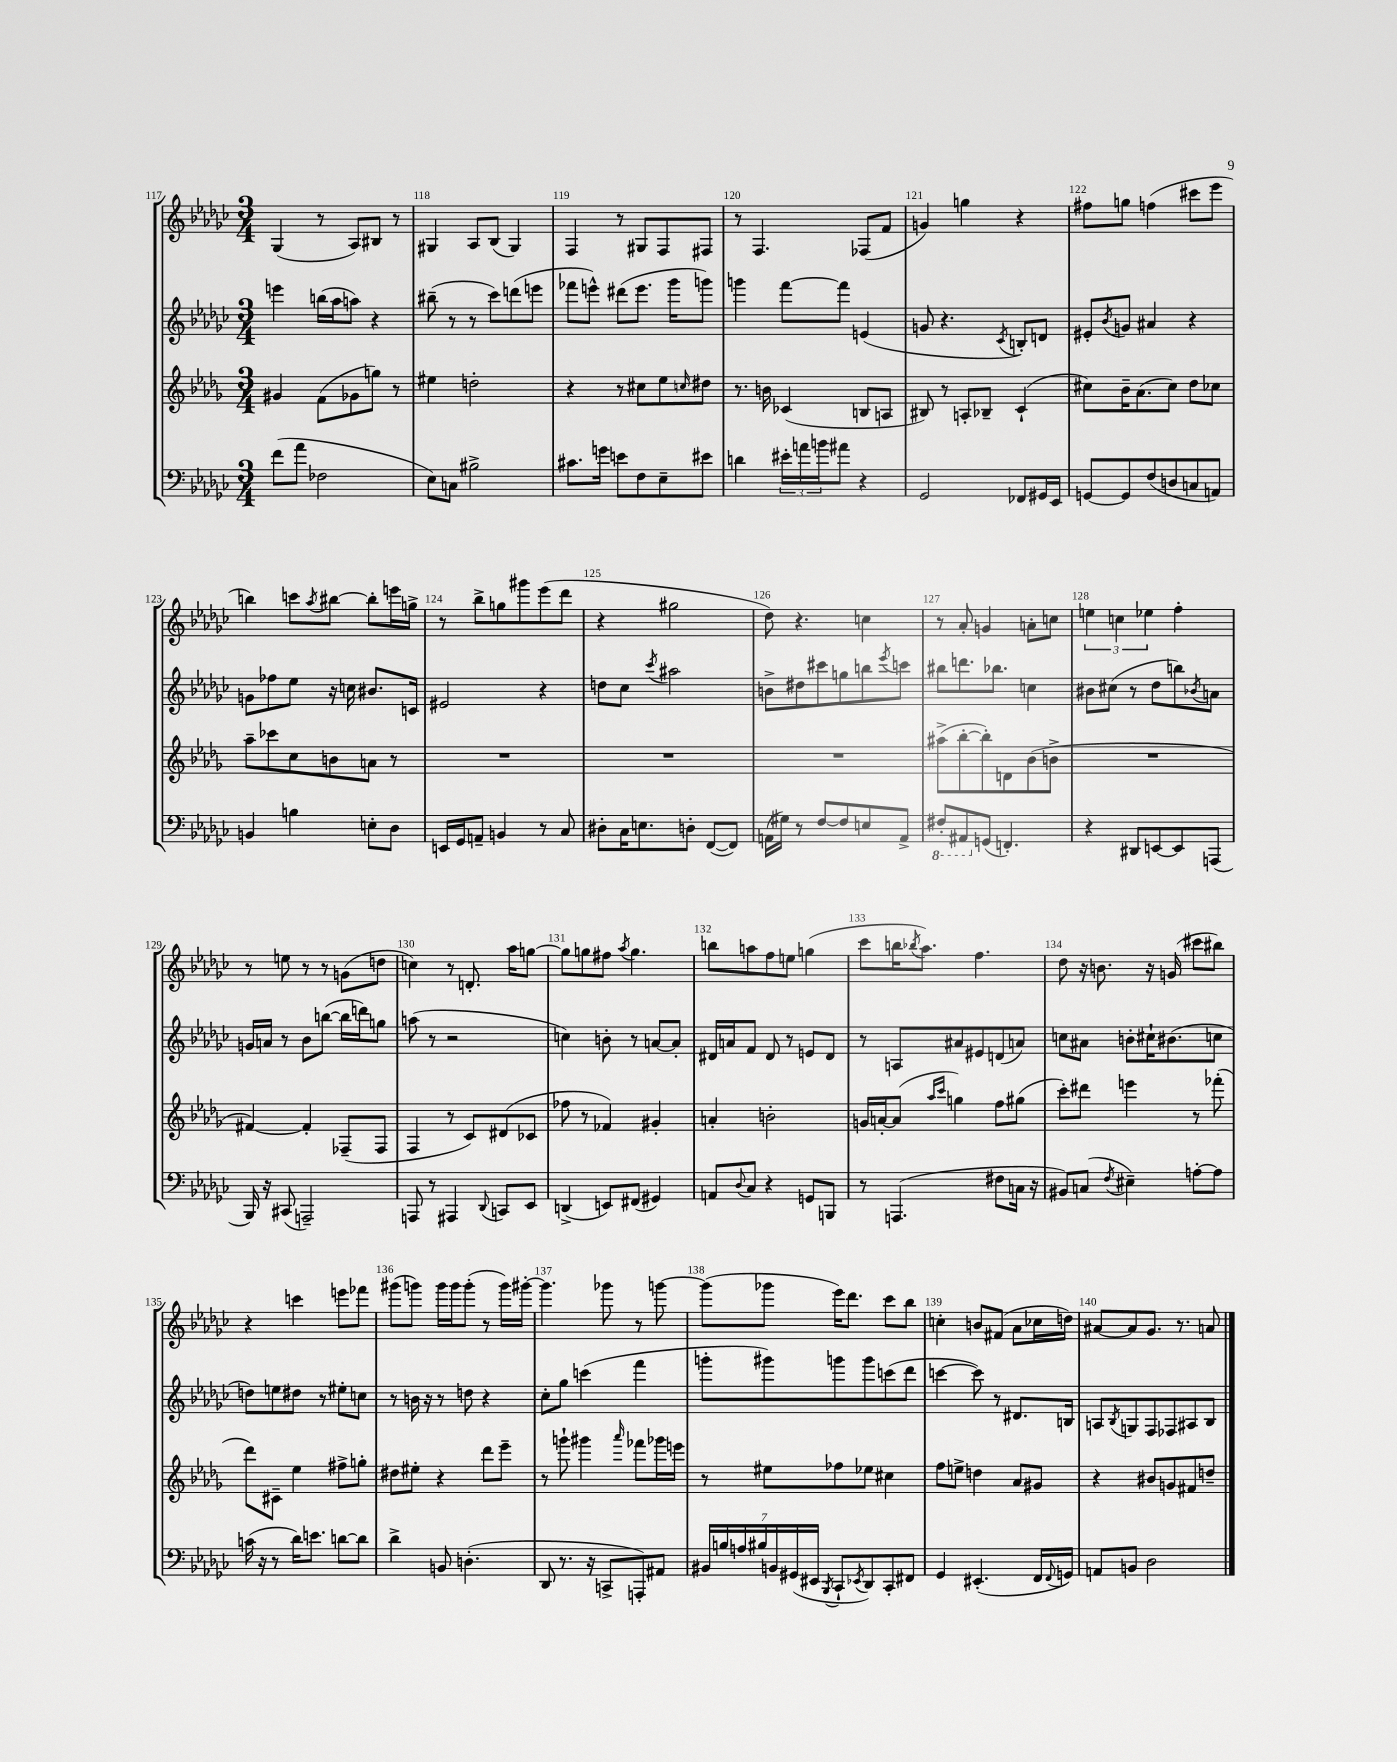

**kern	**kern	**kern	**kern
*part4	*part3	*part2	*part1
*staff4	*staff3	*staff2	*staff1
*clefF4	*clefG2	*clefG2	*clefG2
*k[b-e-a-d-g-c-]	*k[b-e-a-d-g-]	*k[b-e-a-d-g-c-]	*k[b-e-a-d-g-c-]
*M3/4	*M3/4	*M3/4	*M3/4
=117	=117	=117	=117
(8f\L	4g#X/	4eeen\	(4G-/
8a-\J	.	.	.
2F-X\	(8f\L	(16bbn\LL	8r
.	.	16aa-\J	.
.	8g-X\	8aan\J)	8A-/L)
.	8ggn\J)	4r	8B#X/J
.	8r	.	8r
=118	=118	=118	=118
8E-\L)	4ee#X\	(8bb#X~\	4G#X/
8Cn\J	.	8r	.
2B#X^\	2ddn'\	8r	8A-/L
.	.	8ccc-\L)	(8B-/J
.	.	(8dddn\	4G#/)
.	.	8eeen\J	.
=119	=119	=119	=119
8.c#X\L	4r	8fff-X\L	4F/
.	.	8eeen^^\J)	.
16gn\Jk	.	.	.
8en\L	8r	(8ddd#X\L	8r
8F\	8cc#X\L	8.eee\J	8G#X/L
8E-~\	8ee-\	.	8F/
.	.	16ggg-\KL	.
.	16qqccn/	.	.
8e#X\J	8dd#X\J	8gggn\J)	8F#X/J
=120	=120	=120	=120
4dn\	8.r	4gggn\	8r
.	.	.	4.F/
.	16bn\	.	.
24e#X'\LL	(4c-X/	[8fff\L	.
24an\	.	.	.
24bn\J	.	.	.
8a#X\J	.	8fff\J]	.
4r	8Bn/L	(4en/	(8F-X/L
.	8An/J	.	8f/J
=121	=121	=121	=121
2GG-/	8B#X/)	8gn/	4gn/)
.	8r	4.r	.
.	8An'/L	.	4ggn\
.	8B-X~/J	.	.
.	.	8qc-/	.
8FF-X/L	(4c`/	8Bn'/L)	4r
16GG#X/L	.	8dn/J	.
16EE-/JJ	.	.	.
=122	=122	=122	=122
[8GGn/L	8cc#X\L)	8e#X'/L	8ff#X\L
.	.	8qb-/	.
8GG/]	16b-~\K	8gn/J	8ggn\J
.	(8.a-\	.	.
(8F/	.	4a#X/	(4ffn\
8Dn/	8cc#\J)	.	.
8Cn/	8dd-\L	4r	8ccc#X\L
8AAn/J)	8cc-X\J	.	8eee-\J
!!LO:LB:g=z
=123	=123	=123	=123
4BBn/	8aa-~\L	8gn\L	4bbn\)
.	8ccc-X\	8ff-X\	.
4Bn\	8cc\	8ee-\J	8cccn\L
.	.	.	8qaa-/
.	8bn\	16r	[8bb#X\J
.	.	16ccn\	.
8En'\L	8an\J	8.b#X/L	8bb#'\L]
8D-\J	8r	.	16eeen\L
.	.	16cn/Jk	16ggn^\JJ
=124	=124	=124	=124
16EEn/LL	2.r	2e#X/	8r
16GG-/J	.	.	.
8AAn~/J	.	.	8bb-^\L
4BBn/	.	.	8ggn\
.	.	.	8ggg#X\
8r	.	4r	(8eee-\
8C-/	.	.	8ddd-\J
=125	=125	=125	=125
8D#X'\L	2.r	8ddn\L	4r
16C-\K	.	8cc-\J	.
8.En\	.	.	.
.	.	8qccc-/	.
.	.	2aa#X\	2gg#X\
8Dn'\J	.	.	.
([8FF/L	.	.	.
8FF/J])	.	.	.
=126	=126	=126	=126
(16AAn\LL	2.r	8bn^\L	8dd-\)
16G#X\JJ)	.	.	.
8r	.	8dd#X\	4.r
[8F/L	.	8ccc#X\	.
8F/]	.	8ggn\	.
8En/	.	8bbn\	4ccn\
.	.	8qeee-/	.
8AA^/J	.	8cccn\J	.
=127	=127	=127	=127
*8ba	*	*	*
8FF#X'/L	(8aa#X^\L	8bb#X\L	8r
8AAA#X/	[8bb-'\	8.dddn\	8a-'/
*X8ba	*	*	*
(8GGn/J	8bb-'\])	.	4gn/
.	.	8.bb-X\J	.
4.FFn'/)	8dn\	.	.
.	(8b-\	4ccn\	8an'\L
.	8bn^\J	.	8ccn\J
=128	=128	=128	=128
4r	2.r	8b#X\L	6een\
.	.	(8cc#X\J	.
.	.	.	6ccn\
8DD#X/L	.	8r	.
.	.	.	6ee-X\
[8EEn/	.	8dd-\L	.
8EE/]	.	8bbn\)	4ff'\
.	.	8qb-X/	.
(8AAAn/J	.	8an\J	.
!!LO:LB:g=z
=129	=129	=129	=129
16BBB-/)	[4f#X/)	16gn/LL	8r
16r	.	16an/JJ	.
(8CC#X/	.	8r	8een\
2AAAn~/)	4f#'/]	8b-\L	8r
.	.	([8bbn\J	8r
.	(8F-X~/L	16bb\LL]	(8gn\L
.	.	16dddn\J)	.
.	8F-/J	8ggn\J	8ddn\J
=130	=130	=130	=130
8AAAn/	4F/	(8aan\	4ccn\)
8r	.	8r	.
4AAA#X/	8r	2r	8r
.	8c/L)	.	8.dn'/
8qqDD-/	.	.	.
8CCn/L	(8d#X/	.	.
.	.	.	16aa-\KL
8EE-/J	8c-X/J	.	[8ggn\J
=131	=131	=131	=131
(4DDn^/	8ff-X\	4ccn\)	8gg\L]
.	8r	.	8ggn\
8EEn/L)	4f-X/)	8bn'\	8ff#X\J
.	.	.	8qaa-/
(8FF#X/J	.	8r	4.gg\
4GG#X/)	4g#X'/	[8an/L	.
.	.	8a'/J]	.
=132	=132	=132	=132
8AAn/L	4an'/	16d#X/LL	8bbn\L
.	.	16an/J	.
8qqD-/	.	.	.
8C-/J	.	8f/J	8aan\
4r	2bn'\	8d#/	8ff\
.	.	8r	8een\J
8GGn/L	.	8en/L	(4ggn\
8BBBn/J	.	8d#/J	.
=133	=133	=133	=133
8r	16gn/LL	8r	8ccc-\L
.	[16an'/J	.	.
(4.AAAn/	(8a/J]	8An/L	16bbn\K
.	.	.	8qbb-X/
.	.	.	8.aa-\J)
.	16qqaa-/LL	.	.
.	16qqccc/JJ	.	.
.	4ggn\)	8a#X/	.
.	.	8e#X/	4.ff\
8F#X\L	8ff\L	(8dn/	.
16Cn\Jk	(8gg#X\J	8an/J)	.
16r	.	.	.
=134	=134	=134	=134
8BB#X/L)	8ccc'\L)	8ccn\L	8dd-\
(8Cn/J	8ddd#X\J	8a#X\J	16r
.	.	.	8.bn\
8qF/	.	.	.
4E#X~\)	4eeen\	8bn'\L	.
.	.	16cc#X`\K	16r
.	.	(8.b#X\	(16gn/
[8An'\L	8r	.	8ccc#X\L
8A\J]	(8fff-X'\	8ccn\J	8bb#X\J)
!!LO:LB:g=z
=135	=135	=135	=135
(16cn\	8ddd-\L)	8ddn\L)	4r
16r	.	.	.
8r	8c#X~\J	8een\	.
16d-\KL)	4ee-\	8dd#X\J	4cccn\
8.en\J	.	.	.
.	.	8r	.
[8dn\L	8ff#X^\L	8ee#X'\L	8eeen\L
8d\J]	8ggn'\J	8ccn\J	8fff-X\J
=136	=136	=136	=136
4d-^\	8dd#X\L	8r	(8ggg#X\L
.	8ee#X'\J	16bn\	8gggn\J)
.	.	16r	.
8BBn/	4r	8r	16ggg\LL
.	.	.	16ggg\J
(4.Dn'\	.	8ddn\	(8ggg'\J
.	8ddd-\L	4r	8r
.	8eee-~\J	.	16ggg\LL)
.	.	.	[16ggg#X'\JJ
=137	=137	=137	=137
8DD-/	8r	8cc-'\L	4.ggg#\]
8.r	8gggn`\	8gg-\J	.
.	4ggg#X\	(4cccn\	.
16r	.	.	.
8CCn^/L	.	.	8ggg-X\
.	16qqaaa-/	.	.
8AAAn'/)	8fff-X\L	4fff\	8r
8AA#X/J	16ggg-X\L	.	[8gggn\
.	16eeen\JJ	.	.
=138	=138	=138	=138
28BB#X/LL	8r	8gggn'\L	(8ggg\L]
28Bn/	.	.	.
28An/	.	.	.
28B#X/	.	.	.
.	8ee#X\L	8ggg#X\)	8ggg-X\J
28BBn/	.	.	.
(28GG#X/	.	.	.
28EE#X/JJ	.	.	.
8qBBB-/	.	.	.
8CC-`/L	8ff-X\	8gggn\	16eee-\KL)
.	.	.	8.ddd-\J
8qEE-X/	.	.	.
8DD-/)	8ee-X\J	8ggg\	.
8CC-'/	4cc#X\	(8cccn\	8ccc-\L
8FF#X/J	.	8ddd-\J	8bb-\J
=139	=139	=139	=139
4GG-/	8ff\L	[4cccn\	4ccn'\
.	8een^\J	.	.
(4.EE#X'/	4ddn\	8ccc\])	8bn/L
.	.	8r	(8f#X/J
.	8a-/L	8.d#X/L	8a-\L
16FF/LL	8g#X/J	.	16cc-X\L
8qqFF/	.	.	.
16GGn/JJ)	.	16Bn/Jk	16ddn\JJ)
=140	=140	=140	=140
8AAn/L	4r	8An/L	[8a#X/L
.	.	8qB-/	.
8BBn/J	.	8Gn/	8a#/]
2D-\	8b#X/L	8F/	8.g-/J
.	8gn/	8F-X/	.
.	.	.	8.r
.	8f#X/	8A#X/	.
.	8ddn~/J	8B-/J	8an/
==	==	==	==
*-	*-	*-	*-
